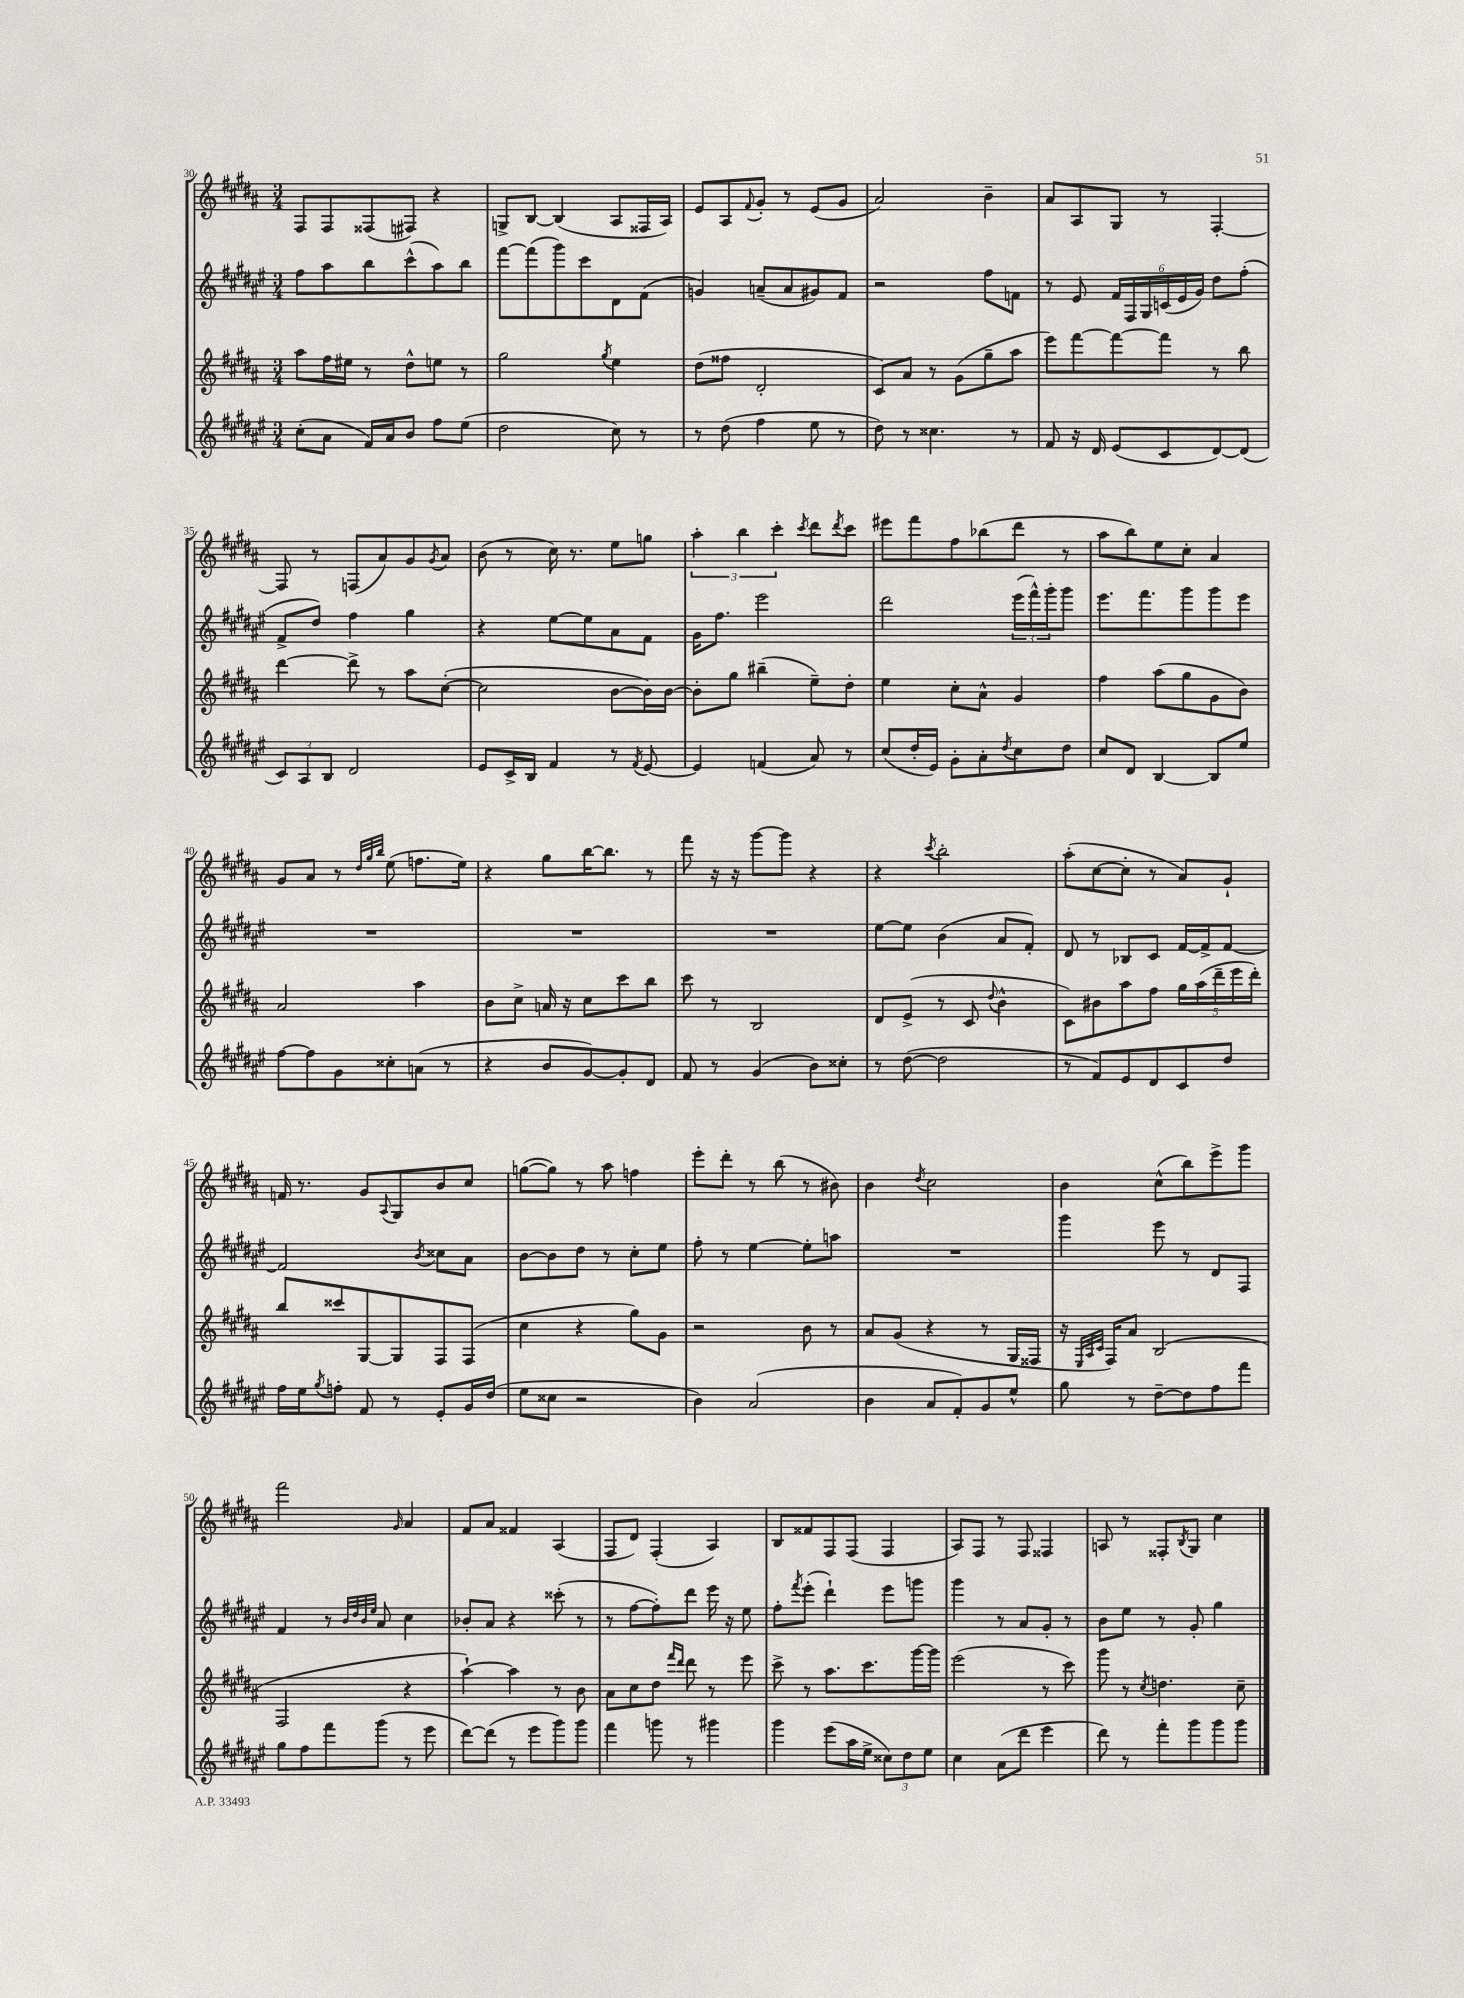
<<
\new StaffGroup <<
\new Staff = "s0" {
    \clef treble \key b \major \numericTimeSignature \time 3/4
    fis8 fis8 fisis8( fis8) r4 |
    g8-> b8~ b4( ais8 fisis16 ais16) |
    e'8 ais8 \appoggiatura { fis'8 } gis'8-. r8 e'8( gis'8 |
    ais'2) b'4-- |
    ais'8 ais8 gis8 r8 fis4~-. |
    fis8 r8 f8( ais'8) gis'8 \acciaccatura { gis'8 } ais'8 |
    b'8( r8 cis''16) r8. e''8 g''8 |
    \tuplet 3/2 { ais''4-. b''4 cis'''4-. } \acciaccatura { cis'''8 } dis'''8 \acciaccatura { dis'''8 } cis'''8 |
    eis'''8 fis'''8 fis''8 bes''8( dis'''8 r8 |
    ais''8 b''8) e''8 cis''8-. ais'4 |
    gis'8 ais'8 r8 \grace { dis''32 gis''32 b''32 } e''8( f''8. e''16) |
    r4 gis''8 b''16~ b''8. r8 |
    fis'''8 r16 r16 gis'''8~ gis'''8 r4 |
    r4 \acciaccatura { cis'''8 } b''2-. |
    ais''8-.( cis''8~ cis''8-. r8 ais'8) gis'8-! |
    f'16 r8. gis'8 \appoggiatura { ais8 } gis8 b'8 cis''8 |
    g''8~( g''8) r8 ais''8 f''4 |
    e'''8-. dis'''8-. r8 b''8( r8 bis'8) |
    b'4 \acciaccatura { dis''8 } cis''2 |
    b'4 cis''8-^( b''8) e'''8-> gis'''8 |
    fis'''2 \grace { gis'16 } ais'4 |
    fis'8 ais'8 fisis'4 ais4( |
    fis8 dis'8) fis4-.( ais4) |
    b8 fisis'8 fis8 fis8( fis4 |
    ais8) fis8 r8 fis8 fisis4 |
    a8 r8 fisis8-. \acciaccatura { b8 } gis8 cis''4 \bar "|." |
}
\new Staff = "s1" {
    \clef treble \key fis \major \numericTimeSignature \time 3/4
    fis''8 ais''8 b''8 cis'''8-^( ais''8) b''8 |
    fis'''8~ fis'''8( gis'''8) cis'''8 dis'8 fis'8( |
    g'4) a'8--( a'8 gis'8) fis'8 |
    r2 fis''8 f'8 |
    r8 eis'8 \tuplet 6/4 { fis'16 fis16 gis16 c'16( eis'16 gis'16) } dis''8 fis''8-.( |
    fis'8-> dis''8) fis''4 gis''4 |
    r4 eis''8~ eis''8 ais'8 fis'8 |
    gis'16 fis''8. eis'''2 |
    dis'''2 \tuplet 3/2 { eis'''16( fis'''16-^) gis'''16-. } gis'''8 |
    eis'''8. fis'''8. gis'''8 gis'''8 eis'''8 |
    R2. |
    R2. |
    R2. |
    eis''8~ eis''8 b'4( ais'8 fis'8-.) |
    dis'8 r8 bes8 cis'8 fis'16~ fis'16-> fis'8~ |
    fis'2 \acciaccatura { b'8 } cisis''8 ais'8 |
    b'8~ b'8 dis''8 r8 cis''8-. eis''8 |
    fis''8-. r8 eis''4~ eis''8-. a''8 |
    R2. |
    gis'''4 eis'''8 r8 dis'8 fis8 |
    fis'4 r8 \grace { b'32 dis''32 b'32 eis''32 } ais'8 cis''4 |
    bes'8-. ais'8 r4 cisis'''8-.( r8 |
    r8 fis''8~ fis''8-.) dis'''8 eis'''16 r16 eis''8 |
    fis''8-. \acciaccatura { fis'''8 } eis'''8-.( dis'''4-!) eis'''8 g'''8 |
    gis'''4 r8 ais'8 gis'8-. r8 |
    b'8 eis''8 r8 gis'8-. gis''4 \bar "|." |
}
\new Staff = "s2" {
    \clef treble \key b \major \numericTimeSignature \time 3/4
    ais''8 fis''16 eis''16 r8 dis''8-^ e''8 r8 |
    gis''2 \acciaccatura { gis''8 } e''4 |
    dis''8( fisis''8 dis'2-. |
    cis'8) ais'8 r8 gis'8( gis''8-- ais''8 |
    e'''8) fis'''8~ fis'''8~ fis'''8 r8 b''8 |
    dis'''4~ dis'''8-> r8 ais''8 cis''8~-.( |
    cis''2 b'8~ b'16) b'16~ |
    b'8-. gis''8 bis''4--( e''8--) dis''8-. |
    e''4 cis''8-. ais'8-^ gis'4 |
    fis''4 ais''8( gis''8 gis'8 b'8) |
    ais'2 ais''4 |
    b'8 cis''8-> a'16 r16 cis''8 cis'''8 b''8 |
    cis'''8 r8 b2 |
    dis'8 e'8->( r8 cis'8 \appoggiatura { dis''8 } b'4-^ |
    cis'8) bis'8 ais''8 fis''8 \tuplet 5/4 { gis''16 ais''16( dis'''16-- e'''16 dis'''16-.) } |
    b''8 cisis'''8 gis8~ gis8 fis8 fis8( |
    cis''4 r4 gis''8) gis'8 |
    r2 b'8 r8 |
    ais'8 gis'8( r4 r8 gis16 fisis16 |
    r16 \grace { e32 ais32 cis'32 } fis16) ais'8 b2( |
    fis2 r4 |
    ais''4~-!) ais''4 r8 b'8 |
    ais'8 cis''8 dis''8 \grace { fis'''16 dis'''16 } dis'''8 r8 e'''8 |
    cis'''8-> r8 ais''8. cis'''8. gis'''16~ gis'''16 |
    e'''2( r8 cis'''8) |
    gis'''8 r8 \acciaccatura { cis''8 } d''4. cis''8-- \bar "|." |
}
\new Staff = "s3" {
    \clef treble \key fis \major \numericTimeSignature \time 3/4
    cis''8-.( ais'8 fis'16) ais'16 b'8 fis''8 eis''8( |
    dis''2 cis''8) r8 |
    r8 dis''8( fis''4 eis''8 r8 |
    dis''8) r8 cisis''4. r8 |
    fis'8 r16 dis'16 eis'8( cis'8 dis'8~) dis'8( |
    \tuplet 3/2 { cis'8) ais8 b8 } dis'2 |
    eis'8 cis'16-> b16 fis'4 r8 \acciaccatura { fis'8 } eis'8~ |
    eis'4 f'4( ais'8) r8 |
    cis''8( dis''16-. eis'16) gis'8-. ais'8-. \acciaccatura { dis''8 } cis''8 dis''8 |
    cis''8 dis'8 b4~ b8 eis''8 |
    fis''8~ fis''8 gis'8 cisis''8-. a'8( r8 |
    r4 b'8 gis'8~) gis'8-. dis'8 |
    fis'8 r8 gis'4( b'8) cisis''8-. |
    r8 dis''8~( dis''2 |
    r8 fis'8) eis'8 dis'8 cis'8 dis''8 |
    fis''16 eis''16 \acciaccatura { gis''8 } f''8-. fis'8 r8 eis'8-. gis'16 dis''16( |
    eis''8 cisis''8 r2 |
    b'4) ais'2( |
    b'4 ais'8 fis'8-.) gis'8 eis''8-^ |
    gis''8 r8 dis''8~-- dis''8 fis''8 fis'''8 |
    gis''8 fis''8 fis'''8 gis'''8( r8 eis'''8 |
    dis'''8~) dis'''8( r8 eis'''8 gis'''8) gis'''8 |
    fis'''4 g'''8 r8 gis'''4 |
    gis'''4 eis'''8( ais''16 eis''16-> \tuplet 3/2 { cisis''8) dis''8 eis''8 } |
    cis''4 ais'8( dis'''8 eis'''4 |
    dis'''8) r8 fis'''8-. gis'''8 gis'''8 gis'''8 \bar "|." |
}
>>
>>
\layout { \context { \Score currentBarNumber = #30 } }
